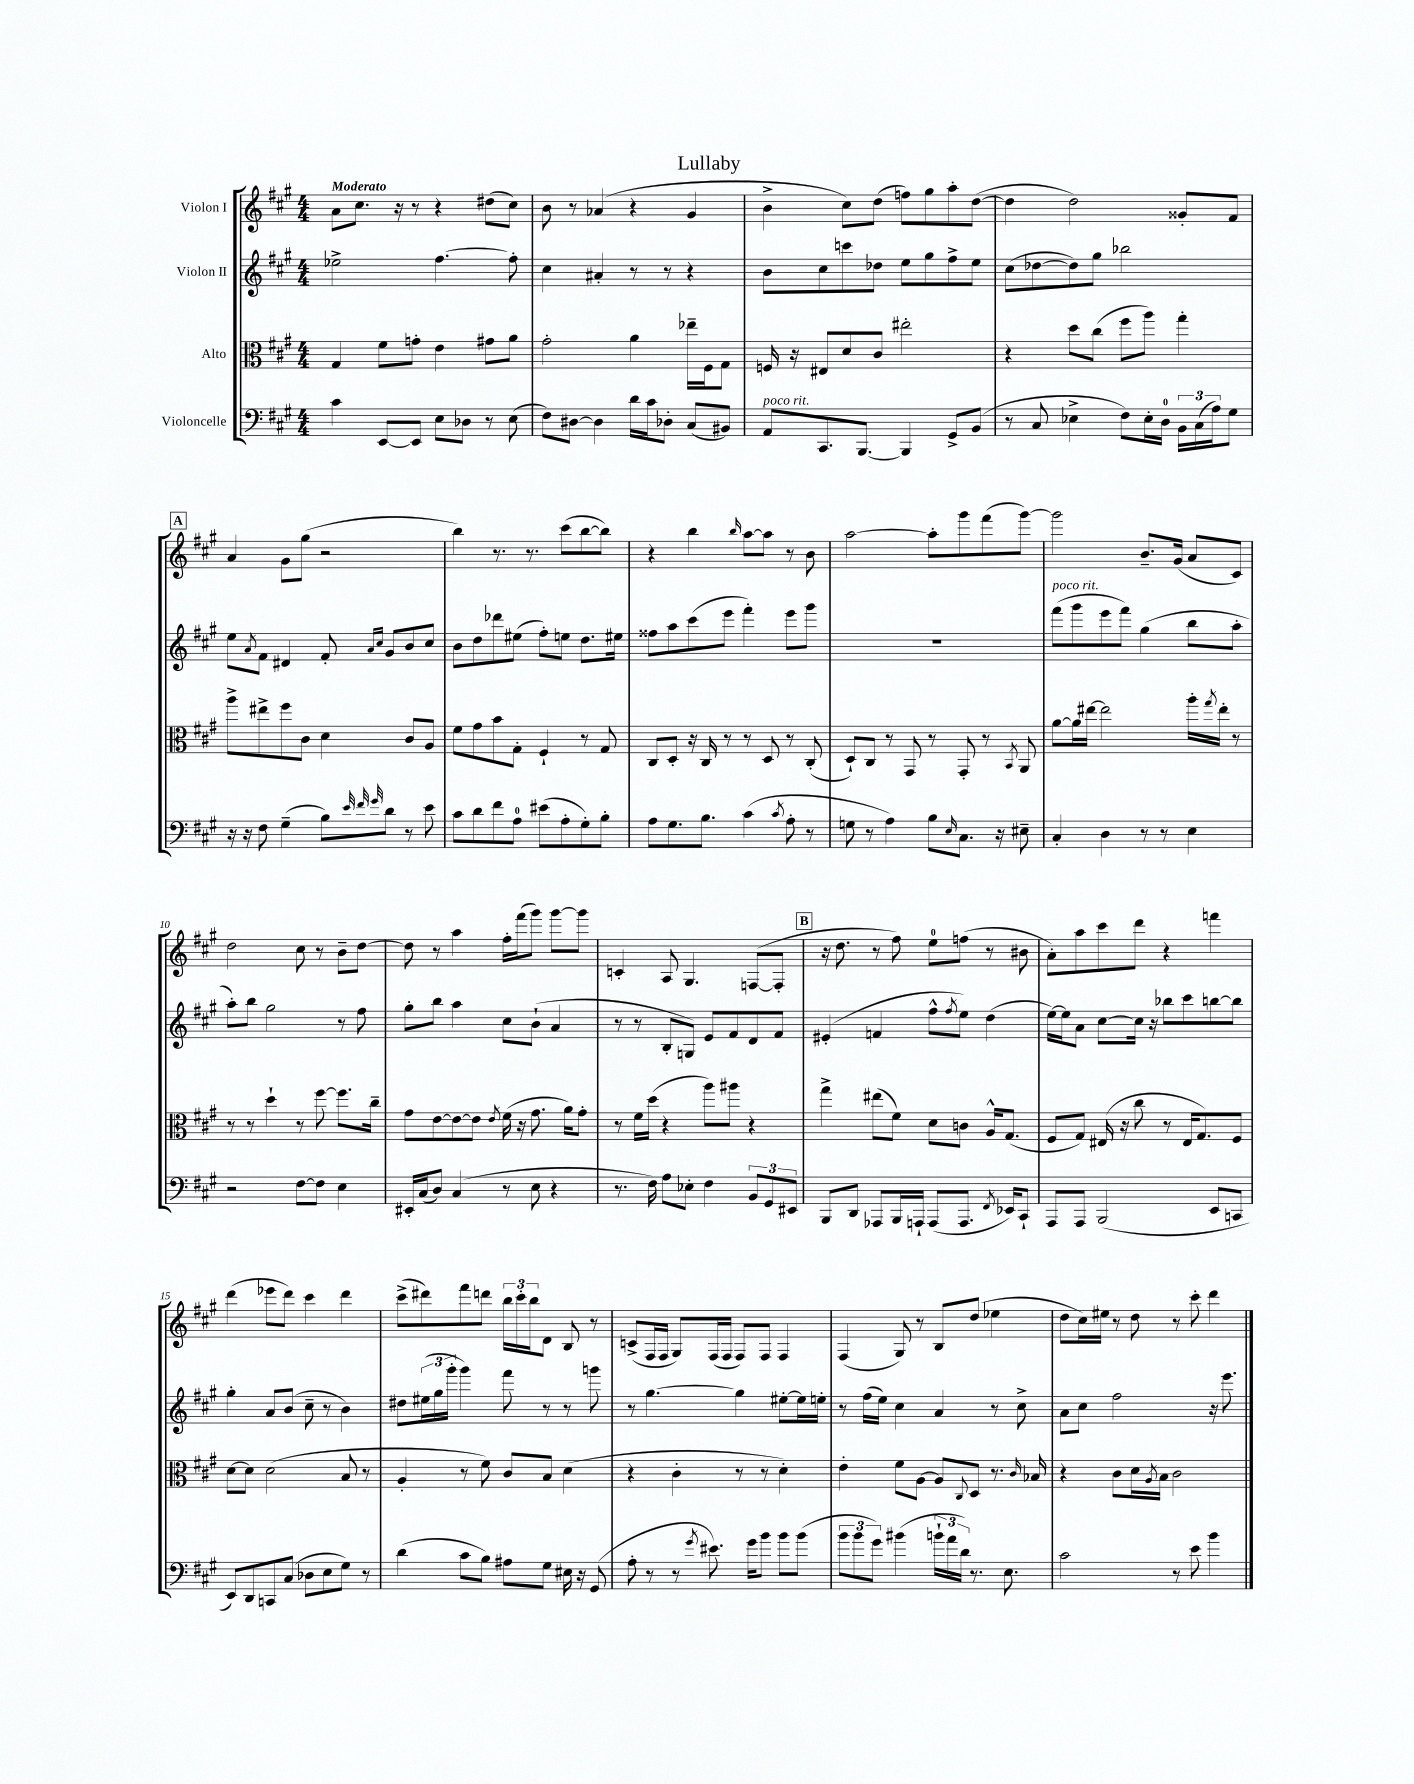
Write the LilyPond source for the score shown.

\header { title = "Lullaby" }
<<
\new StaffGroup <<
\new Staff = "s0" \with { instrumentName = "Violon I" } {
    \clef treble \key a \major \numericTimeSignature \time 4/4 \tempo "Moderato"
    a'8 cis''8. r16 r8 r4 dis''8( cis''8) |
    b'8 r8 aes'4( r4 gis'4 |
    b'4-> cis''8) d''8( f''8) gis''8 a''8-. d''8~( |
    d''4 d''2) gisis'8-. fis'8 |
    \mark \markup { \box "A" } a'4 gis'8 gis''8( r2 |
    b''4) r8. r8. cis'''8( b''8~ b''8) |
    r4 b''4 \grace { b''16 } a''8~ a''8 r8 b'8 |
    a''2~ a''8-. gis'''8 fis'''8( gis'''8~) |
    gis'''2 b'8.-- gis'16( a'8 cis'8) |
    d''2 cis''8 r8 b'8-- d''8~ |
    d''8 r8 a''4 fis''16-. fis'''16( gis'''8) gis'''8~ gis'''8 |
    c'4-. a8 gis4. f8~( f8-. |
    \mark \markup { \box "B" } r16 d''8. r8 fis''8) e''8-0 f''8( r8 bis'8 |
    a'8-.) a''8 cis'''8 d'''8 r4 f'''4 |
    d'''4( ees'''8 d'''8) cis'''4 d'''4 |
    cis'''8->( dis'''8) fis'''8 d'''8 \tuplet 3/2 { b''16 cis'''16-. b''16 } d'8 b8 r8 |
    c'8->( fis16 fis16 gis8) fis16( fis16 fis8) fis8 fis4 |
    fis4( gis8) r8 b8 d''8( ees''4 |
    d''8 cis''16) eis''16 r8 d''8 r8 cis'''8-. d'''4 \bar "|." |
}
\new Staff = "s1" \with { instrumentName = "Violon II" } {
    \clef treble \key a \major \numericTimeSignature \time 4/4
    ees''2-> fis''4.~ fis''8-. |
    cis''4 ais'4-. r8 r8 r4 |
    b'8 cis''8 c'''8 des''8 e''8 gis''8 fis''8-> e''8 |
    cis''8( des''8~ des''8) gis''8 bes''2 |
    \mark \markup { \box "A" } e''8 \acciaccatura { a'8 } fis'8 dis'4 fis'8-. \grace { a'16 cis''16 } gis'8 b'8 cis''8 |
    b'8 d''8 des'''8 eis''8( fis''8-.) e''8 d''8. eis''16 |
    fisis''8 a''8 cis'''8( e'''8 fis'''4-.) e'''8 gis'''8 |
    R1 |
    fis'''8^\markup { \italic "poco rit." }( gis'''8 e'''8 fis'''8) gis''4( b''8 a''8-. |
    a''8-.) b''8 gis''2 r8 fis''8 |
    gis''8-. b''8 a''4 cis''8 b'8-!( a'4 |
    r8 r8 b8-. g8) e'8 fis'8 d'8 fis'8 |
    \mark \markup { \box "B" } eis'4-.( f'4 fis''8-^ \acciaccatura { fis''8 } e''8) d''4( |
    e''16~) e''16 a'8 cis''8~ cis''16 r16 bes''8 cis'''8 b''8~ b''8 |
    gis''4-. a'8 b'8( cis''8-- r8 b'4) |
    dis''8 \tuplet 3/2 { eis''16( gis''16 gis'''16-. } gis'''4) fis'''8 r8 r8 g'''8 |
    r8 gis''4.~ gis''4 eis''8~-. eis''16 e''16-. |
    r8 fis''16( e''16) cis''4 a'4 r8 cis''8-> |
    a'8 cis''8 fis''2 r16 e'''8. \bar "|." |
}
\new Staff = "s2" \with { instrumentName = "Alto" } {
    \clef alto \key a \major \numericTimeSignature \time 4/4
    gis4 fis'8 g'8-. e'4 gis'8 a'8 |
    gis'2-. a'4 ees''16-- fis16 gis8 |
    f16 r16 eis8 d'8 cis'8 eis''2-. |
    r4 d''8 cis''8( fis''8 a''8) gis''4-. |
    \mark \markup { \box "A" } a''8-> eis''8-> fis''8 cis'8 d'4 cis'8 a8 |
    fis'8 gis'8 b'8 gis8-. fis4-! r8 gis8 |
    cis8 d8-. r16 cis16 r8 r8 d8 r8 cis8-.( |
    d8-!) cis8 r8 gis,8 r8 gis,8-. r8 \acciaccatura { b,8 } a,8 |
    a'8~ a'16 eis''16~ eis''2 a''16-. \acciaccatura { gis''8 } eis''16-. r8 |
    r8 r8 d''4-! r8 fis''8~ fis''8. cis''16-- |
    gis'8 e'8~ e'8~ e'8 \acciaccatura { e'8 } fis'16( r16 gis'8. a'16) gis'8-. |
    r8 fis'16 d''16( r4 a''8) ais''8 r4 |
    \mark \markup { \box "B" } gis''4-> eis''8( fis'8) d'8 c'8 a16-^ gis8.( |
    fis8 gis8) eis16( r16 cis''8 r8 eis16 gis8.) fis8 |
    d'8~ d'8 d'2( b8 r8 |
    a4-. r8 fis'8) cis'8 b8 d'4( |
    r4 cis'4-. r8 r8 d'4-.) |
    e'4-. fis'8 a8~ a8 \appoggiatura { cis8 } d8 r8. \grace { cis'16 } bes16 |
    r4 cis'8 d'16 \acciaccatura { a8 } b16 cis'2 \bar "|." |
}
\new Staff = "s3" \with { instrumentName = "Violoncelle" } {
    \clef bass \key a \major \numericTimeSignature \time 4/4
    cis'4 e,8~ e,8 e8 des8 r8 e8( |
    fis8) dis8~ dis4 d'16 cis'16 des8-. cis8( bis,8) |
    a,8^\markup { \italic "poco rit." } cis,8. b,,8.~ b,,4 gis,8-> b,8( |
    r8 cis8 ees4-> fis8) ees16-. d16-0 \tuplet 3/2 { b,16 cis16( a16) } gis8 |
    \mark \markup { \box "A" } r16 r16 fis8 gis4--( b8) \grace { e'32 fis'32 gis'32 } d'8 r8 e'8 |
    cis'8 d'8 fis'8 a8-0 eis'8( a8-. gis8-.) b8-. |
    a8 gis8. b8. cis'4( \acciaccatura { cis'8 } a8-. r8 |
    g8 r8 a4) b8 \grace { e16 } cis8. r16 eis8-- |
    cis4-. d4 r8 r8 e4 |
    r2 fis8~ fis8 e4 |
    eis,16-. cis16( d8) cis4( r8 e8 r4 |
    r8. fis16) a8 ees8-. fis4 \tuplet 3/2 { b,8 gis,8 eis,8 } |
    \mark \markup { \box "B" } b,,8 d,8 aes,,8 b,,16 a,,16-! a,,8( a,,8. \acciaccatura { fis,8 } ees,16) cis,8-! |
    a,,8 a,,8 b,,2( e,8 c,8 |
    e,8) d,8 c,8 cis8( des8 e8 gis8) r8 |
    d'4( cis'8 b8) ais8 gis8 eis16 r16 gis,8( |
    a8-. r8 r8 \acciaccatura { gis'8 } eis'8.) gis'16 b'8 b'8 b'8( |
    \tuplet 3/2 { b'8 b'8 gis'8) } bis'4( \tuplet 3/2 { b'16-! a'16 d'16) } r8. e8. |
    cis'2 r8 e'8 b'4 \bar "|." |
}
>>
>>
